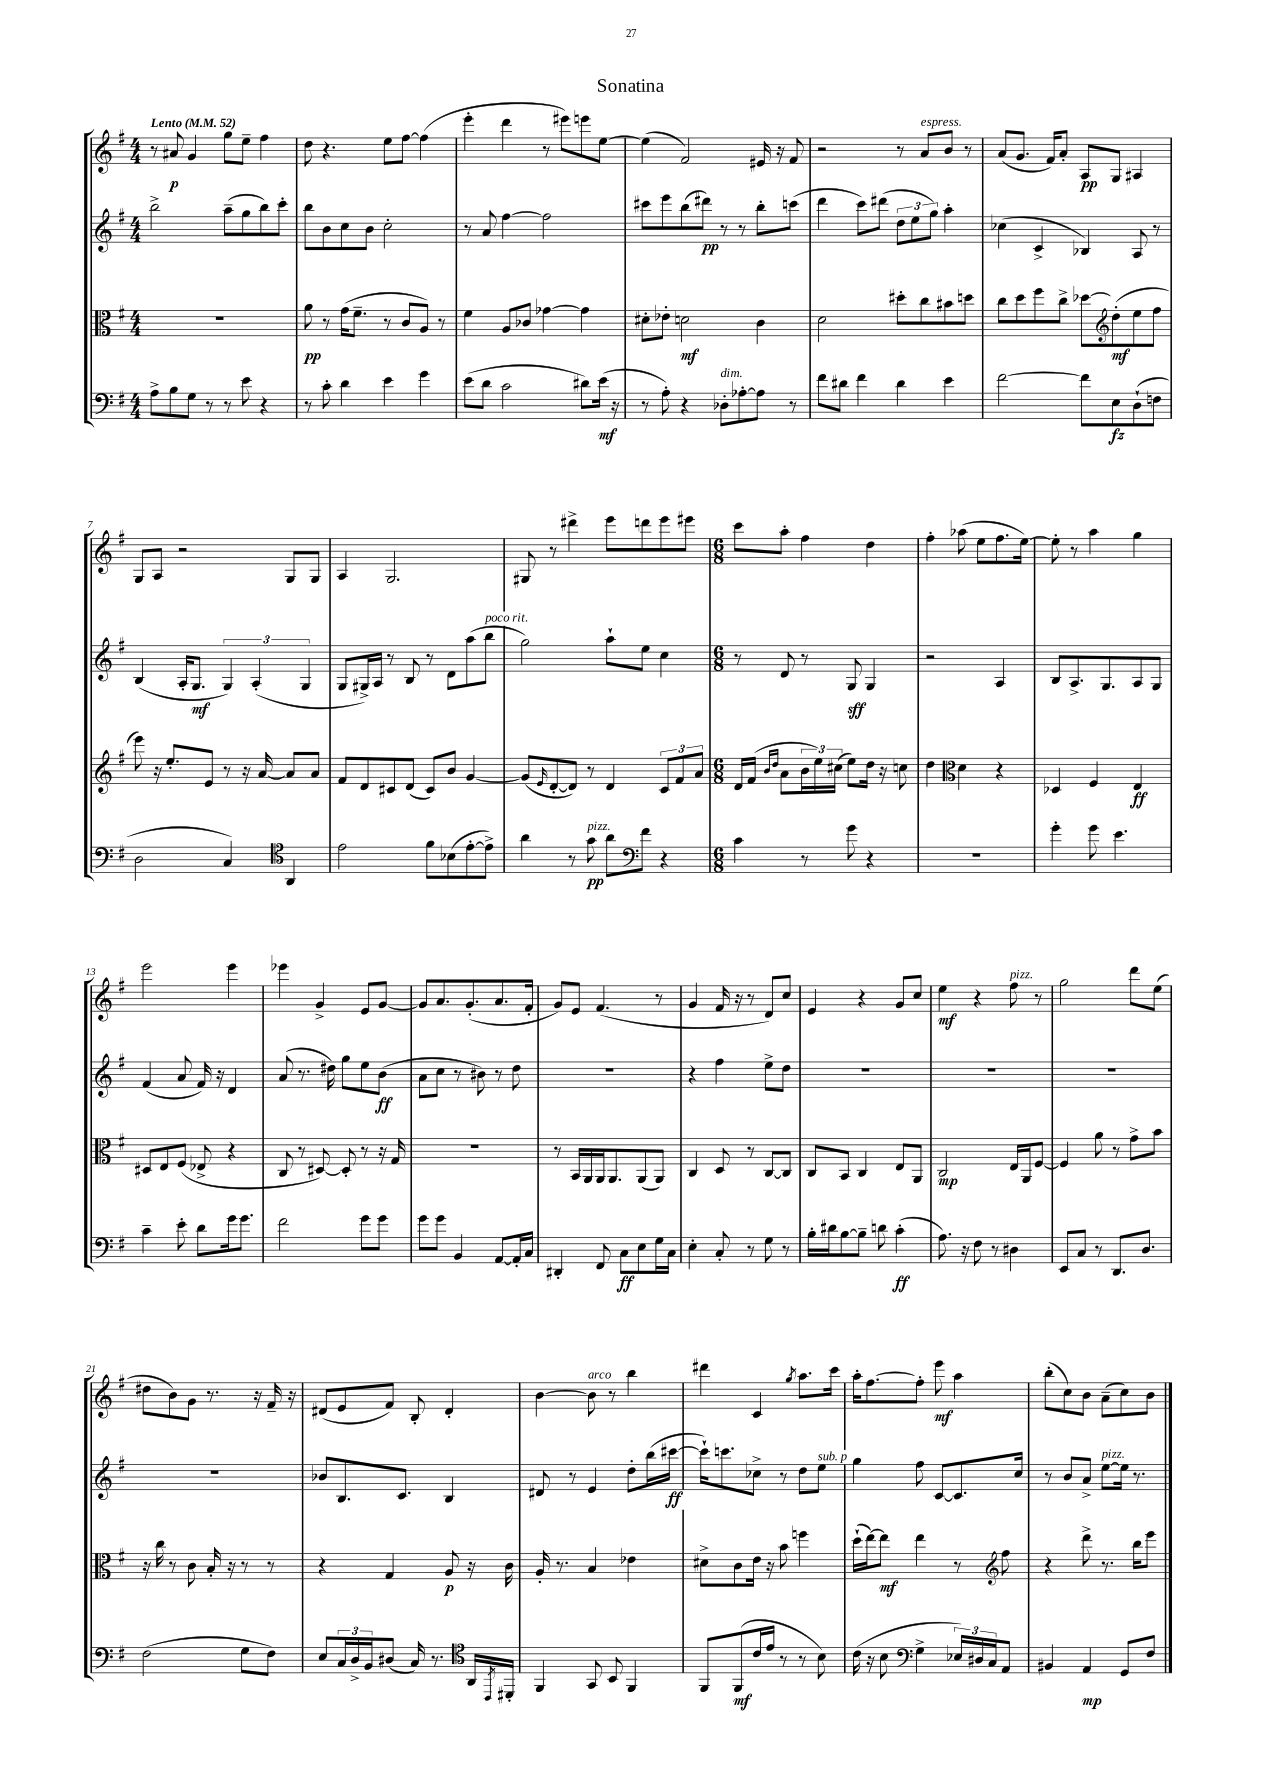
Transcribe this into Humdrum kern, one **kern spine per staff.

**kern	**dynam	**kern	**dynam	**kern	**dynam	**kern	**dynam
*part4	*part4	*part3	*part3	*part2	*part2	*part1	*part1
*staff4	*staff4	*staff3	*staff3	*staff2	*staff2	*staff1	*staff1
*clefF4	*	*clefC3	*	*clefG2	*	*clefG2	*
*k[f#]	*	*k[f#]	*	*k[f#]	*	*k[f#]	*
*M4/4	*	*M4/4	*	*M4/4	*	*M4/4	*
*MM52	*	*MM52	*	*MM52	*	*MM52	*
=1	=1	=1	=1	=1	=1	=1	=1
!	!	!	!	!	!	!LO:TX:a:B:t=Lento	!
8A^\L	.	1r	.	2bb^\	.	8r	.
8B\	.	.	.	.	.	8a#X/	p
8G\J	.	.	.	.	.	4g/	.
8r	.	.	.	.	.	.	.
8r	.	.	.	(8aa~\L	.	8gg\L	.
8e\	.	.	.	8gg\	.	8ee~\J	.
4r	.	.	.	8bb\)	.	4ff#\	.
.	.	.	.	8ccc'\J	.	.	.
=2	=2	=2	=2	=2	=2	=2	=2
8r	.	8a\	pp	8bb\L	.	8dd\	.
8c'\	.	8r	.	8b\	.	4.r	.
4d\	.	(16g\KL	.	8cc\	.	.	.
.	.	8.f#~\J	.	.	.	.	.
.	.	.	.	8b\J	.	.	.
4e\	.	8r	.	2cc'\	.	8ee\L	.
.	.	8c/L	.	.	.	[8ff#\J	.
4g\	.	8A/J)	.	.	.	(4ff#\]	.
.	.	8r	.	.	.	.	.
=3	=3	=3	=3	=3	=3	=3	=3
(8e\L	.	4f#\	.	8r	.	4eee'\	.
8d\J	.	.	.	8a/	.	.	.
2c\	.	8A/L	.	[4ff#\	.	4ddd\	.
.	.	8c-X/J	.	.	.	.	.
.	.	[4g-X\	.	2ff#\]	.	8r	.
.	.	.	.	.	.	8eee#X\L)	.
8d#X\L)	.	4g-\]	.	.	.	8eeen\	.
(16e\Jk	mf	.	.	.	.	[8ee\J	.
16r	.	.	.	.	.	.	.
=4	=4	=4	=4	=4	=4	=4	=4
8r	.	8d#X'\L	.	8ccc#X\L	.	(4ee\]	.
8A'\)	.	8e-X'\J	.	8eee\	.	.	.
4r	.	2dn\	mf	(8bb\	.	2f#/)	.
.	.	.	.	8ddd#X\J)	pp	.	.
!LO:TX:a:i:t=dim.	!	!	!	!	!	!	!
8D-X'\L	.	.	.	8r	.	.	.
[8A-X'\	.	.	.	8r	.	.	.
8A-\J]	.	4c\	.	8bb'\L	.	16e#X/	.
.	.	.	.	.	.	16r	.
8r	.	.	.	(8cccn\J	.	8f#/	.
=5	=5	=5	=5	=5	=5	=5	=5
8f#\L	.	2d\	.	4ddd\	.	2r	.
8d#X\J	.	.	.	.	.	.	.
4f#\	.	.	.	8ccc\L)	.	.	.
.	.	.	.	(8ddd#X\J	.	.	.
4d#\	.	8dd#X'\L	.	12dd\L	.	8r	.
.	.	.	.	12ee\	.	.	.
!	!	!	!	!	!	!LO:TX:a:i:t=espress.	!
.	.	8cc\	.	.	.	8a/L	.
.	.	.	.	12gg\J)	.	.	.
4e\	.	8b#X\	.	4aa'\	.	8b/J	.
.	.	8ddn\J	.	.	.	8r	.
=6	=6	=6	=6	=6	=6	=6	=6
[2f#\	.	8cc\L	.	(4cc-X\	.	(8a/L	.
.	.	8dd\	.	.	.	8.g/J	.
.	.	8ff#\	.	4c^/	.	.	.
.	.	.	.	.	.	16f#/KL)	.
.	.	8cc^\J	.	.	.	8a'/J	.
8f#\L]	.	[8dd-X\L	.	4B-X/)	.	8A/L	pp
8E\	fz	(8dd-'\]	mf	.	.	8G/J	.
(8D`\	.	8ee\	.	8A/	.	4A#X/	.
8Fn\J	.	8ff#\J	.	8r	.	.	.
!!LO:LB:g=z
=7	=7	=7	=7	=7	=7	=7	=7
*	*	*clefG2	*	*	*	*	*
2D\	.	8eee\)	.	(4B/	.	8G/L	.
.	.	16r	.	.	.	8A/J	.
.	.	8.ee'/L	.	.	.	.	.
.	.	.	.	16A'/KL	.	2r	.
.	.	.	.	8.G/J	mf	.	.
.	.	8e/J	.	.	.	.	.
4C/)	.	8r	.	6G/)	.	.	.
.	.	16r	.	.	.	.	.
.	.	.	.	(6A'/	.	.	.
.	.	[16a/	.	.	.	.	.
4AA/	.	8a/L]	.	.	.	8G/L	.
.	.	.	.	6G/	.	.	.
.	.	8a/J	.	.	.	8G/J	.
=8	=8	=8	=8	=8	=8	=8	=8
*clefC4	*	*	*	*	*	*	*
2e\	.	8f#/L	.	8G/L	.	4A/	.
.	.	8d/	.	16G#X^/L)	.	.	.
.	.	.	.	16A/JJ	.	.	.
.	.	8c#X/	.	8r	.	2.G/	.
.	.	(8d/J	.	8B/	.	.	.
8f#\L	.	8c#/L)	.	8r	.	.	.
(8B-X\	.	8b/J	.	8d\L	.	.	.
[8e'\	.	[4g/	.	(8aa\	.	.	.
!	!	!	!	!LO:TX:a:i:t=poco rit.	!	!	!
8e^\J])	.	.	.	8bb\J	.	.	.
=9	=9	=9	=9	=9	=9	=9	=9
4a\	.	(8g/L]	.	2gg\)	.	8G#X/	.
.	.	16qqe/	.	.	.	.	.
.	.	[8d'/	.	.	.	8r	.
8r	.	8d/J])	.	.	.	4ddd#X^\	.
!LO:TX:a:i:t=pizz.	!	!	!	!	!	!	!
8g\	pp	8r	.	.	.	.	.
8a\L	.	4d/	.	8aa`\L	.	8eee\L	.
8f#\J	.	.	.	8ee\J	.	8dddn\	.
4r	.	12c/L	.	4cc\	.	8eee\	.
.	.	12f#/	.	.	.	.	.
.	.	.	.	.	.	8eee#X\J	.
.	.	12a/J	.	.	.	.	.
=10	=10	=10	=10	=10	=10	=10	=10
*clefF4	*	*	*	*	*	*	*
*M6/8	*	*M6/8	*	*M6/8	*	*M6/8	*
4c\	.	16d/LL	.	8r	.	8ccc\L	.
.	.	(16f#/JJ	.	.	.	.	.
.	.	16qqb/LL	.	.	.	.	.
.	.	16qqdd/JJ	.	.	.	.	.
.	.	8a\L	.	8d/	.	8aa'\J	.
8r	.	24b\L	.	8r	.	4ff#\	.
.	.	24ee\)	.	.	.	.	.
.	.	(24cc#X\JJ	.	.	.	.	.
8g\	.	8ee\L)	.	8G/	sff	.	.
4r	.	16dd\Jk	.	4G/	.	4dd\	.
.	.	16r	.	.	.	.	.
.	.	8ccn\	.	.	.	.	.
=11	=11	=11	=11	=11	=11	=11	=11
2.r	.	4dd\	.	2r	.	4ff#'\	.
*	*	*clefC3	*	*	*	*	*
.	.	4d\	.	.	.	(8aa-X\	.
.	.	.	.	.	.	8ee\L	.
.	.	4r	.	4A/	.	8.ff#\	.
.	.	.	.	.	.	[16ee\Jk)	.
=12	=12	=12	=12	=12	=12	=12	=12
4g'\	.	4D-X/	.	8B/L	.	8ee'\]	.
.	.	.	.	8.A^/	.	8r	.
8g\	.	4F#/	.	.	.	4aa\	.
.	.	.	.	8.G/	.	.	.
4.e\	.	.	.	.	.	.	.
.	.	4E/	ff	8A/	.	4gg\	.
.	.	.	.	8G/J	.	.	.
!!LO:LB:g=z
=13	=13	=13	=13	=13	=13	=13	=13
4c~\	.	8D#X/L	.	(4f#/	.	2eee\	.
.	.	8E/	.	.	.	.	.
8e'\	.	(8F#/J	.	8a/	.	.	.
8d\L	.	8E-X^/	.	16f#/)	.	.	.
.	.	.	.	16r	.	.	.
16g\k	.	4r	.	4d/	.	4eee\	.
8.g\J	.	.	.	.	.	.	.
=14	=14	=14	=14	=14	=14	=14	=14
2f#\	.	8C/	.	(8a/	.	4eee-X\	.
.	.	8r	.	8.r	.	.	.
.	.	[8D#X/)	.	.	.	4g^/	.
.	.	.	.	16dd#X\)	.	.	.
.	.	8D#'/]	.	8gg\L	.	.	.
8g\L	.	8r	.	8ee\	.	8e/L	.
8g\J	.	16r	.	(8b\J	ff	[8g/J	.
.	.	16G/	.	.	.	.	.
=15	=15	=15	=15	=15	=15	=15	=15
8g\L	.	2.r	.	8a\L	.	8g/L]	.
8g\J	.	.	.	8cc\J	.	8.a/	.
4BB/	.	.	.	8r	.	.	.
.	.	.	.	.	.	(8.g'/	.
.	.	.	.	8b#X\)	.	.	.
[8AA/L	.	.	.	8r	.	8.a/	.
16AA'/L]	.	.	.	8dd\	.	.	.
16C/JJ	.	.	.	.	.	16f#'/Jk	.
=16	=16	=16	=16	=16	=16	=16	=16
4DD#X'/	.	8r	.	2.r	.	8g/L)	.
.	.	16BB/LL	.	.	.	8e/J	.
.	.	16AA/	.	.	.	.	.
8FF#/	.	16AA/J	.	.	.	(4.f#/	.
.	.	8.AA/	.	.	.	.	.
8C\L	ff	.	.	.	.	.	.
8E\	.	(8AA/	.	.	.	.	.
16G\L	.	8AA/J)	.	.	.	8r	.
16C\JJ	.	.	.	.	.	.	.
=17	=17	=17	=17	=17	=17	=17	=17
4E'\	.	4C/	.	4r	.	4g/	.
8C'/	.	8D/	.	4ff#\	.	16f#/	.
.	.	.	.	.	.	16r	.
8r	.	8r	.	.	.	8r	.
8G\	.	[8C/L	.	8ee^\L	.	8d/L)	.
8r	.	8C/J]	.	8dd\J	.	8cc/J	.
=18	=18	=18	=18	=18	=18	=18	=18
16B'\LL	.	8C/L	.	2.r	.	4e/	.
16d#X\J	.	.	.	.	.	.	.
[8B\	.	8BB/J	.	.	.	.	.
8B~\J]	.	4C/	.	.	.	4r	.
8dn\	.	.	.	.	.	.	.
(4c'\	ff	8E/L	.	.	.	8g/L	.
.	.	8AA/J	.	.	.	8cc/J	.
=19	=19	=19	=19	=19	=19	=19	=19
8.A\)	.	2C/	mp	2.r	.	4ee\	mf
16r	.	.	.	.	.	.	.
8F#\	.	.	.	.	.	4r	.
8r	.	.	.	.	.	.	.
!	!	!	!	!	!	!LO:TX:a:i:t=pizz.	!
4D#X\	.	16E/LL	.	.	.	8ff#\	.
.	.	16AA/J	.	.	.	.	.
.	.	[8F#/J	.	.	.	8r	.
=20	=20	=20	=20	=20	=20	=20	=20
8EE/L	.	4F#/]	.	2.r	.	2gg\	.
8C/J	.	.	.	.	.	.	.
8r	.	8a\	.	.	.	.	.
8.DD/L	.	8r	.	.	.	.	.
.	.	8g^\L	.	.	.	8ddd\L	.
8.D/J	.	.	.	.	.	.	.
.	.	8b\J	.	.	.	(8ee\J	.
!!LO:LB:g=z
=21	=21	=21	=21	=21	=21	=21	=21
(2F#\	.	16r	.	2.r	.	8dd#X\L	.
.	.	16cc\	.	.	.	.	.
.	.	8r	.	.	.	8b\)	.
.	.	8c\	.	.	.	8g\J	.
.	.	16B'/	.	.	.	8.r	.
.	.	16r	.	.	.	.	.
8G\L	.	8r	.	.	.	.	.
.	.	.	.	.	.	16r	.
8F#\J)	.	8r	.	.	.	16f#~/	.
.	.	.	.	.	.	16r	.
=22	=22	=22	=22	=22	=22	=22	=22
8E/L	.	4r	.	8b-X/L	.	(8d#X/L	.
24C/L	.	.	.	8.B/	.	8e/	.
24D^/	.	.	.	.	.	.	.
24BB/J	.	.	.	.	.	.	.
(8D#X/J	.	4G/	.	.	.	8f#/J)	.
.	.	.	.	8.c/J	.	.	.
16C/)	.	.	.	.	.	8B'/	.
8.r	.	.	.	.	.	.	.
.	.	8A/	p	4B/	.	4d#'/	.
16AA/LL	.	16r	.	.	.	.	.
8qCC/	.	.	.	.	.	.	.
16DD#X'/JJ	.	16c\	.	.	.	.	.
=23	=23	=23	=23	=23	=23	=23	=23
*clefC4	*	*	*	*	*	*	*
4FF#/	.	16A'/	.	8d#X/	.	[4b\	.
.	.	8.r	.	.	.	.	.
.	.	.	.	8r	.	.	.
!	!	!	!	!	!	!LO:TX:a:i:t=arco	!
8GG/	.	4B/	.	4e/	.	8b\]	.
8BB/	.	.	.	.	.	8r	.
4FF#/	.	4e-X\	.	8dd'\L	.	4bb\	.
.	.	.	.	(16bb\L	.	.	.
.	.	.	.	[16ccc#X\JJ	ff	.	.
=24	=24	=24	=24	=24	=24	=24	=24
8FF#/L	.	8d#X^\L	.	16ccc#`\KL])	.	4ddd#X\	.
.	.	.	.	8.cccn\	.	.	.
(8FF#/	mf	8c\	.	.	.	.	.
16c/L	.	16e\Jk	.	8cc-X^\J	.	4c/	.
16e/JJ	.	16r	.	.	.	.	.
8r	.	8b\	.	8r	.	.	.
.	.	.	.	.	.	8qgg/	.
8r	.	4ffn\	.	8dd\L	.	8.aa\L	.
!	!	!	!	!LO:TX:a:i:t=sub. p	!	!	!
8B\)	.	.	.	8ee\J	.	.	.
.	.	.	.	.	.	16ccc\Jk	.
=25	=25	=25	=25	=25	=25	=25	=25
(16c\	.	(16dd`\LL	.	4gg\	.	16aa'\KL	.
16r	.	[16ee\J)	.	.	.	[8.ff#\	.
8B\	.	8ee\J]	mf	.	.	.	.
*clefF4	*	*	*	*	*	*	*
4G^\	.	4ee\	.	8ff#\	.	8ff#'\J]	.
.	.	.	.	[8c/L	.	8eee\	mf
24E-X/LL)	.	8r	.	8.c/]	.	4aa\	.
24D#X/	.	.	.	.	.	.	.
24C/J	.	.	.	.	.	.	.
8AA/J	.	8ff#\	.	.	.	.	.
.	.	.	.	16cc/Jk	.	.	.
=26	=26	=26	=26	=26	=26	=26	=26
*	*	*clefG2	*	*	*	*	*
4BB#X/	.	4r	.	8r	.	(8bb'\L	.
.	.	.	.	8b/L	.	8cc\)	.
4AA/	mp	8ddd^\	.	8a^/J	.	8b\J	.
!	!	!	!	!LO:TX:a:i:t=pizz.	!	!	!
.	.	8.r	.	[8ee\L	.	(8a~\L	.
8GG/L	.	.	.	16ee\Jk]	.	8cc\)	.
.	.	16bb\KL	.	8.r	.	.	.
8F#/J	.	8eee\J	.	.	.	8b\J	.
==	==	==	==	==	==	==	==
*-	*-	*-	*-	*-	*-	*-	*-
